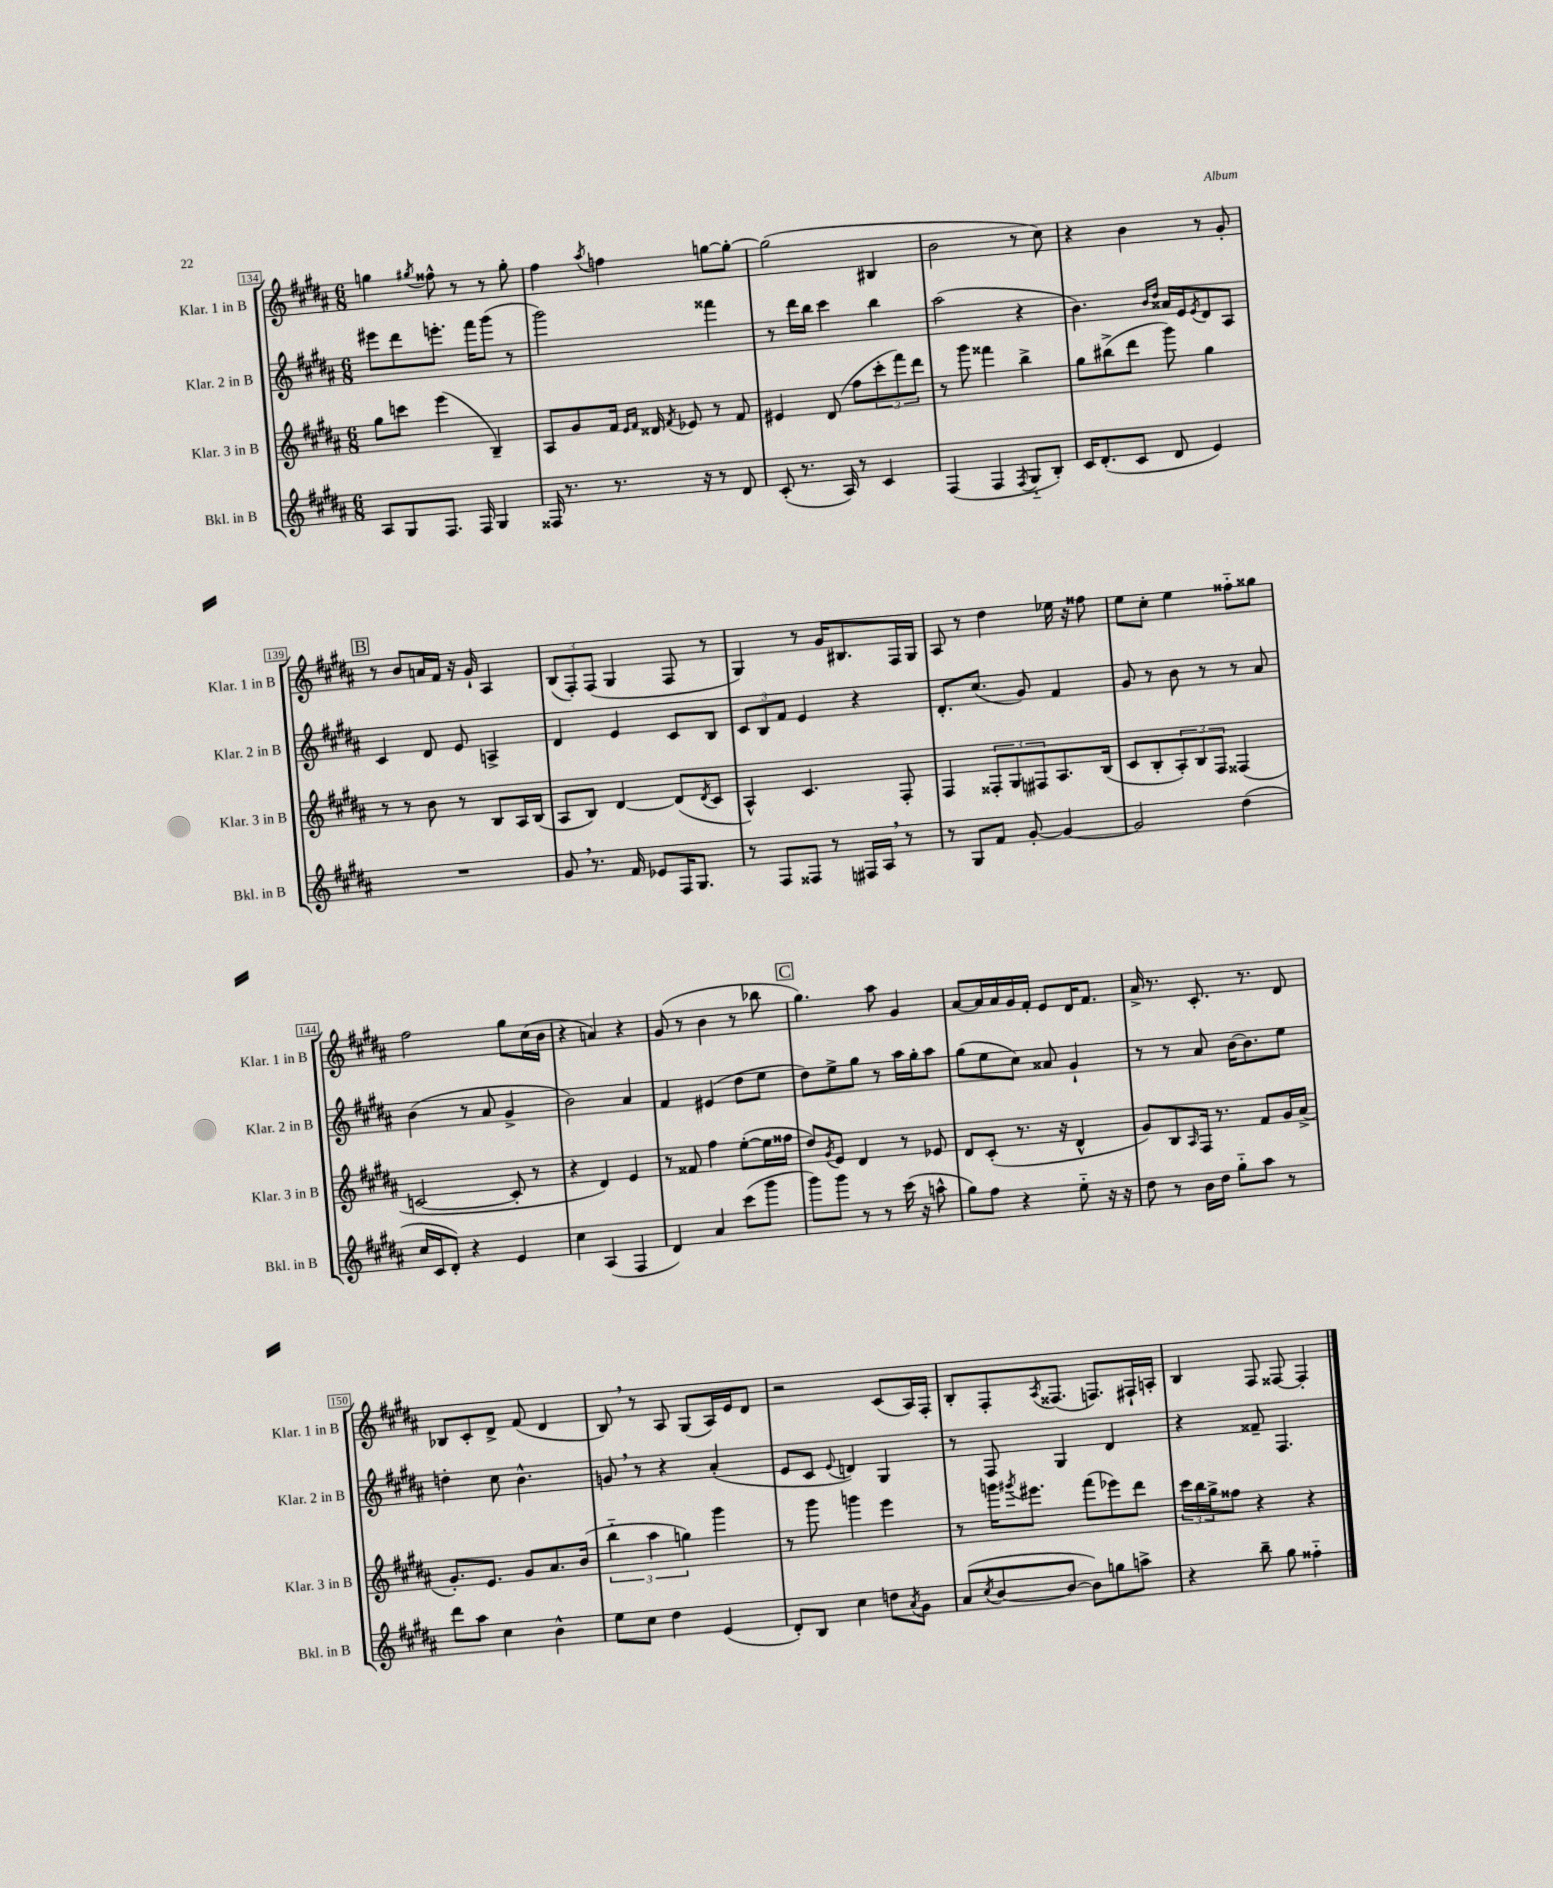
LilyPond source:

<<
\new StaffGroup <<
\new Staff = "s0" \with { instrumentName = "Klar. 1 in B" shortInstrumentName = "Klar. 1 in B" } {
    \clef treble \key b \major \numericTimeSignature \time 6/8
    g''4 \acciaccatura { gis''8 } fisis''8-^ r8 r8 gis''8-. |
    fis''4 \acciaccatura { ais''8 } f''4 g''8~ g''8~-. |
    g''2( bis4 |
    b'2 r8 cis''8) |
    r4 b'4 r8 gis'8-. |
    \mark \markup { \box "B" } r8 b'8 a'16 fis'16 r16 gis'16-! ais4 |
    \tuplet 3/2 { b8( fis8-.) fis8( } gis4 fis8 r8 |
    gis4) r8 gis'16 bis8. fis16 gis16 |
    ais8 r8 dis''4 ees''16 r16 fisis''8 |
    e''8 cis''8-. e''4 fisis''8-_ gisis''8 |
    fis''2 gis''8 cis''16( b'16 |
    r4 a'4) r4 |
    gis'8( r8 b'4 r8 bes''8 |
    \mark \markup { \box "C" } gis''4.) ais''8 gis'4 |
    ais'8~ ais'16 ais'16 gis'16 fis'16-. e'8 dis'16 fis'8. |
    ais'16-> r8. cis'8.-. r8. dis'8 |
    bes8 cis'8-. dis'8-> fis'8( dis'4 |
    b8) \breathe r8 ais8 gis8( ais16) e'16 dis'8 |
    r2 cis'8( ais16) fis16-. |
    b8-. fis8-. \acciaccatura { ais8 } fisis8.( f8.) fis16-! a16-. |
    b4 fis8 fisis8~ fisis4-. \bar "|." |
}
\new Staff = "s1" \with { instrumentName = "Klar. 2 in B" shortInstrumentName = "Klar. 2 in B" } {
    \clef treble \key b \major \numericTimeSignature \time 6/8
    eis'''8 dis'''8 e'''8.-. fis'''16 gis'''8( r8 |
    gis'''2) fisis'''4 |
    r8 dis'''16 b''16 cis'''4 b''4 |
    ais''2( r4 |
    b'4.) \grace { b'16 dis''16 } aisis'16 e'16 \acciaccatura { e'8 } dis'8 ais8 |
    \mark \markup { \box "B" } cis'4 dis'8 e'8 a4-> |
    dis'4 e'4 cis'8 b8 |
    \tuplet 3/2 { cis'8 b8 fis'8 } e'4 r4 |
    dis'8.-. cis''8.( gis'8) fis'4 |
    gis'8 r8 b'8 r8 r8 ais'8 |
    b'4( r8 ais'8 gis'4-> |
    b'2) ais'4 |
    fis'4 eis'4( dis''8 e''8 |
    \mark \markup { \box "C" } dis''8) e''8-> gis''8 r8 ais''16 gis''16-. ais''8 |
    gis''8( e''8 cis''8) aisis'8 gis'4-! |
    r8 r8 ais'8 b'16~ b'8. e''8 |
    d''4-. cis''8 b'4.-^ |
    g'8 \breathe r8 r4 ais'4-.( |
    e'8 cis'8 \appoggiatura { e'8 } d'4) gis4 |
    r8 fis8 gis4 dis'4 |
    r4 fisis'8-- fis4. \bar "|." |
}
\new Staff = "s2" \with { instrumentName = "Klar. 3 in B" shortInstrumentName = "Klar. 3 in B" } {
    \clef treble \key b \major \numericTimeSignature \time 6/8
    gis''8 c'''8 e'''4( b4--) |
    ais8 gis'8 fis'16 \grace { e'16 fis'16 } disis'16 \acciaccatura { fis'8 } ees'8 r8 fis'8 |
    eis'4 dis'8( fis''8 \tuplet 3/2 { cis'''8-. fis'''8) dis'''8 } |
    r8 gis'''8 fisis'''4 b''4-> |
    gis''8 bis''8->( dis'''8 gis'''8) gis''4 |
    \mark \markup { \box "B" } r8 r8 b'8 r8 b8 ais16 b16( |
    ais8 b8) dis'4~ dis'8( \acciaccatura { dis'8 } cis'8 |
    ais4-^) cis'4. fis8-. |
    fis4 \tuplet 3/2 { fisis8-. gis8 fis8 } ais8. b16( |
    cis'8 b8-. \tuplet 3/2 { ais8-.) b8 fis8 } fisis4( |
    c'2~ c'8-. r8 |
    r4 dis'4) e'4 |
    r8 fisis'8 fis''4 e''8~-.( e''16 fisis''16 |
    \mark \markup { \box "C" } dis''8) \acciaccatura { gis'8 } e'8 dis'4 r8 ees'8 |
    dis'8 cis'8-.( r8. r16 dis'4-^ |
    gis'8) b8 \grace { ais16 } fis16 r8. fis'8 gis'16 ais'16->( |
    gis'8.-.) e'8. gis'8 ais'8. b'16( |
    \tuplet 3/2 { b''4-_ ais''4 g''4) } gis'''4 |
    r8 gis'''8 g'''4 e'''4 |
    r8 g'''16 \acciaccatura { gis'''8 } eis'''8. fis'''8( ees'''8) dis'''8 |
    \tuplet 3/2 { cis'''16 b''16 gis''16-> } fisis''8 r4 r4 \bar "|." |
}
\new Staff = "s3" \with { instrumentName = "Bkl. in B" shortInstrumentName = "Bkl. in B" } {
    \clef treble \key b \major \numericTimeSignature \time 6/8
    ais8 gis8 fis8. fis16 gis4 |
    fisis16 r8. r8. r16 r8 dis'8 |
    cis'8-.( r8. ais16) r8 cis'4 |
    fis4( fis4 \acciaccatura { fis8 } gis8-_ b8-.) |
    cis'16 dis'8.-.( cis'8 dis'8 e'4) |
    \mark \markup { \box "B" } R2. |
    gis'8 \breathe r8. fis'16 ees'8 fis16 gis8. |
    r8 fis8 fisis8 r8 fis16 ais16 \breathe r8 |
    r8 gis8 fis'8 gis'8~-. gis'4~ |
    gis'2 dis''4( |
    cis''16 cis'16 dis'8-.) r4 e'4 |
    cis''4 ais4( fis4 |
    dis'4) ais'4 cis'''8( gis'''8 |
    \mark \markup { \box "C" } gis'''8) gis'''8 r8 r8 cis'''16( r16 a''8-^ |
    gis''8) fis''8 r4 e''8-_ r16 r16 |
    dis''8 r8 b'16 dis''16 gis''8-_ ais''8 r8 |
    dis'''8 ais''8 cis''4 b'4-^ |
    e''8 cis''8 dis''4 e'4( |
    dis'8-.) b8 cis''4 d''8 \acciaccatura { ais'8 } gis'8 |
    ais'8( \acciaccatura { cis''8 } b'8~ b'8~ b'8) g''8 a''8-> |
    r4 b''8-- gis''8 fisis''4-_ \bar "|." |
}
>>
>>
\layout { \context { \Score currentBarNumber = #134 \override BarNumber.stencil = #(make-stencil-boxer 0.1 0.3 ly:text-interface::print) } }
